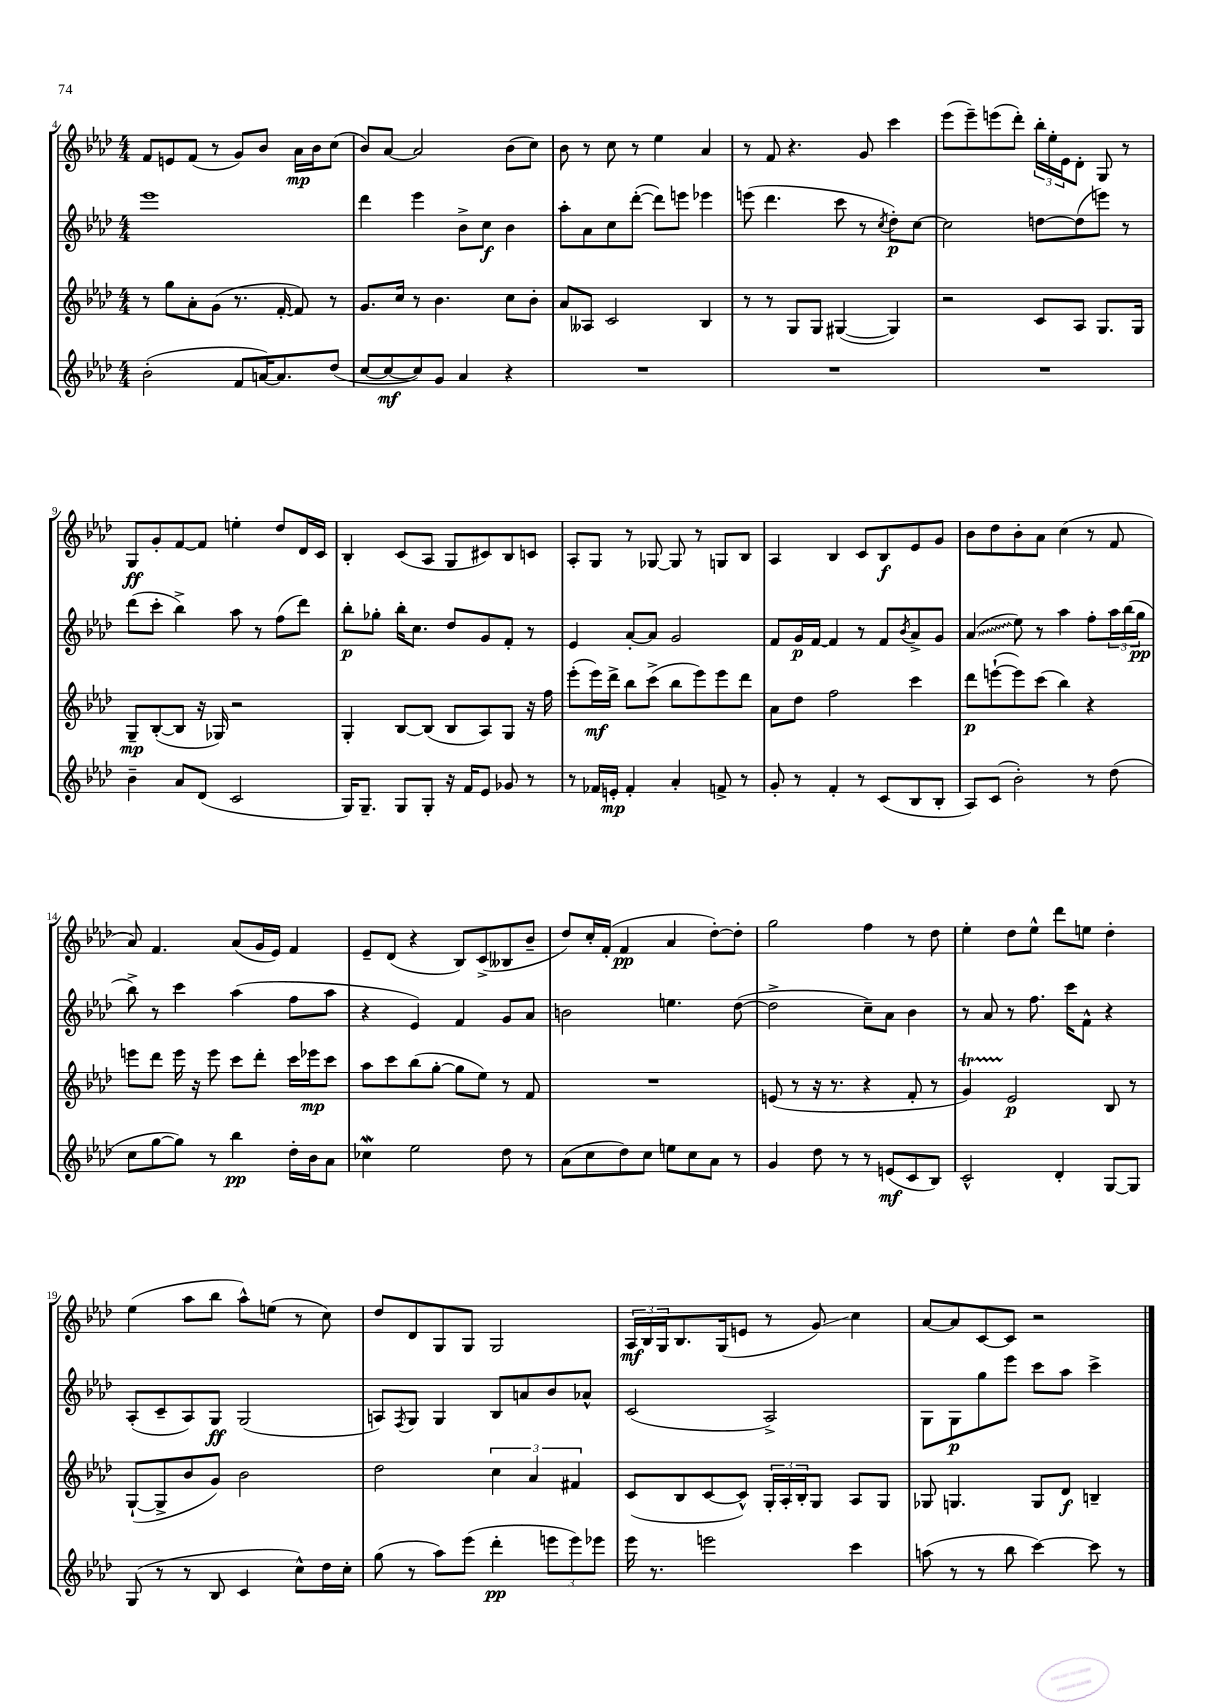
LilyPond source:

<<
\new StaffGroup <<
\new Staff = "s0" {
    \clef treble \key aes \major \numericTimeSignature \time 4/4
    f'8 e'8 f'8( r8 g'8) bes'8 aes'16\mp bes'16 c''8( |
    bes'8) aes'8~ aes'2 bes'8( c''8) |
    bes'8 r8 c''8 r8 ees''4 aes'4 |
    r8 f'8 r4. g'8 c'''4 |
    ees'''8( ees'''8--) e'''8( des'''8-.) \tuplet 3/2 { bes''16-. ees''16-. ees'16 } des'8-. g8 r8 |
    g8\ff g'8-. f'8~ f'8 e''4-. des''8 des'16 c'16 |
    bes4-. c'8( aes8 g8 cis'8) bes8 c'8 |
    aes8-. g8 r8 ges8~ ges8 r8 g8 bes8 |
    aes4 bes4 c'8 bes8\f ees'8 g'8 |
    bes'8 des''8 bes'8-. aes'8 c''4( r8 f'8 |
    aes'8) f'4. aes'8( g'16 ees'16) f'4 |
    ees'8-- des'8( r4 bes8) c'8->( beses8 bes'8-- |
    des''8) c''16-. f'16-.( f'4\pp aes'4 des''8~-.) des''8-. |
    g''2 f''4 r8 des''8 |
    ees''4-. des''8 ees''8-^ des'''8 e''8 des''4-. |
    ees''4( aes''8 bes''8 aes''8-^) e''8( r8 c''8) |
    des''8 des'8 g8 g8 g2 |
    \tuplet 3/2 { aes16\mf bes16 g16 } bes8. g16( e'8 r8 g'8\glissando) c''4 |
    aes'8~ aes'8 c'8~ c'8 r2 \bar "|." |
}
\new Staff = "s1" {
    \clef treble \key aes \major \numericTimeSignature \time 4/4
    ees'''1 |
    des'''4 ees'''4 bes'8-> c''8\f bes'4 |
    aes''8-. aes'8 c''8 des'''8~-.( des'''8) e'''8 ees'''4 |
    e'''8( des'''4. c'''8 r8 \acciaccatura { c''8 } des''8-.\p) c''8~ |
    c''2 d''8~ d''8( e'''8) r8 |
    des'''8( c'''8-. bes''4->) aes''8 r8 f''8( des'''8) |
    bes''8-.\p ges''8-. bes''16-. c''8. des''8 g'8 f'8-. r8 |
    ees'4 aes'8~-. aes'8 g'2 |
    f'8 g'16\p f'16~ f'4 r8 f'8 \acciaccatura { bes'8 } aes'8-> g'8 |
    \once \override Glissando.style = #'zigzag aes'4\glissando( ees''8) r8 aes''4 f''8-. \tuplet 3/2 { aes''16 bes''16( g''16\pp } |
    bes''8->) r8 c'''4 aes''4( f''8 aes''8 |
    r4 ees'4) f'4 g'8 aes'8 |
    b'2 e''4. des''8~( |
    des''2-> c''8--) aes'8 bes'4 |
    r8 aes'8 r8 f''8. c'''16 f'8-^ r4 |
    aes8-.( c'8-- aes8) g8\ff g2( |
    a8) \acciaccatura { f8 } g8 g4 bes8 a'8 bes'8 aes'8-^ |
    c'2( aes2->) |
    g8 g8\p g''8 ees'''8 c'''8 aes''8 c'''4-> \bar "|." |
}
\new Staff = "s2" {
    \clef treble \key aes \major \numericTimeSignature \time 4/4
    r8 g''8 aes'8-. g'8( r8. f'16~-. f'8) r8 |
    g'8. c''16 r8 bes'4. c''8 bes'8-. |
    aes'8 aeses8 c'2 bes4 |
    r8 r8 g8 g8 gis4~( gis4) |
    r2 c'8 aes8 g8. g16 |
    g8--\mp bes8~-.( bes8 r16 ges16) r2 |
    g4-. bes8~ bes8( bes8 aes8) g8 r16 f''16 |
    ees'''8-.( ees'''16\mf) des'''16-> bes''8 c'''8->( bes''8 ees'''8) ees'''8 des'''8 |
    aes'8 des''8 f''2 c'''4 |
    des'''8\p e'''8~-!( e'''8) c'''8( bes''4) r4 |
    e'''8 des'''8 e'''16 r16 e'''8 c'''8 des'''8-. c'''16 ees'''16\mp c'''8 |
    aes''8 c'''8 bes''8( g''8~-. g''8 ees''8) r8 f'8 |
    R1 |
    e'8( r8 r16 r8. r4 f'8-. r8 |
    g'4\startTrillSpan) ees'2\stopTrillSpan\p bes8 r8 |
    g8~-!( g8-> bes'8 g'8) bes'2 |
    des''2 \tuplet 3/2 { c''4 aes'4 fis'4 } |
    c'8( bes8 c'8~ c'8-^) \tuplet 3/2 { g16-. aes16-. bes16-. } g8 aes8 g8 |
    ges8 g4. g8 des'8\f b4-- \bar "|." |
}
\new Staff = "s3" {
    \clef treble \key aes \major \numericTimeSignature \time 4/4
    bes'2-.( f'8 a'16~) a'8. des''8( |
    c''8~ c''8~\mf c''8) g'8 aes'4 r4 |
    R1 |
    R1 |
    R1 |
    bes'4-- aes'8 des'8( c'2 |
    g16) g8.-- g8 g8-. r16 f'16 ees'8 ges'8 r8 |
    r8 fes'16 e'16-.\mp fes'4-. aes'4-. f'8-> r8 |
    g'8-. r8 f'4-. r8 c'8( bes8 bes8-. |
    aes8) c'8( bes'2-.) r8 des''8( |
    c''8 g''8~ g''8) r8 bes''4\pp des''16-. bes'16 aes'8 |
    ces''4\mordent ees''2 des''8 r8 |
    aes'8( c''8 des''8) c''8 e''8 c''8 aes'8 r8 |
    g'4 des''8 r8 r8 e'8\mf( c'8 bes8) |
    c'2-^ des'4-. g8~ g8 |
    g8( r8 r8 bes8 c'4 c''8-^) des''16 c''16-. |
    g''8( r8 aes''8) ees'''8( des'''4-.\pp \tuplet 3/2 { e'''8 e'''8) ees'''8 } |
    ees'''16 r8. e'''2 c'''4 |
    a''8( r8 r8 bes''8 c'''4~) c'''8 r8 \bar "|." |
}
>>
>>
\layout { \context { \Score currentBarNumber = #4 } }
